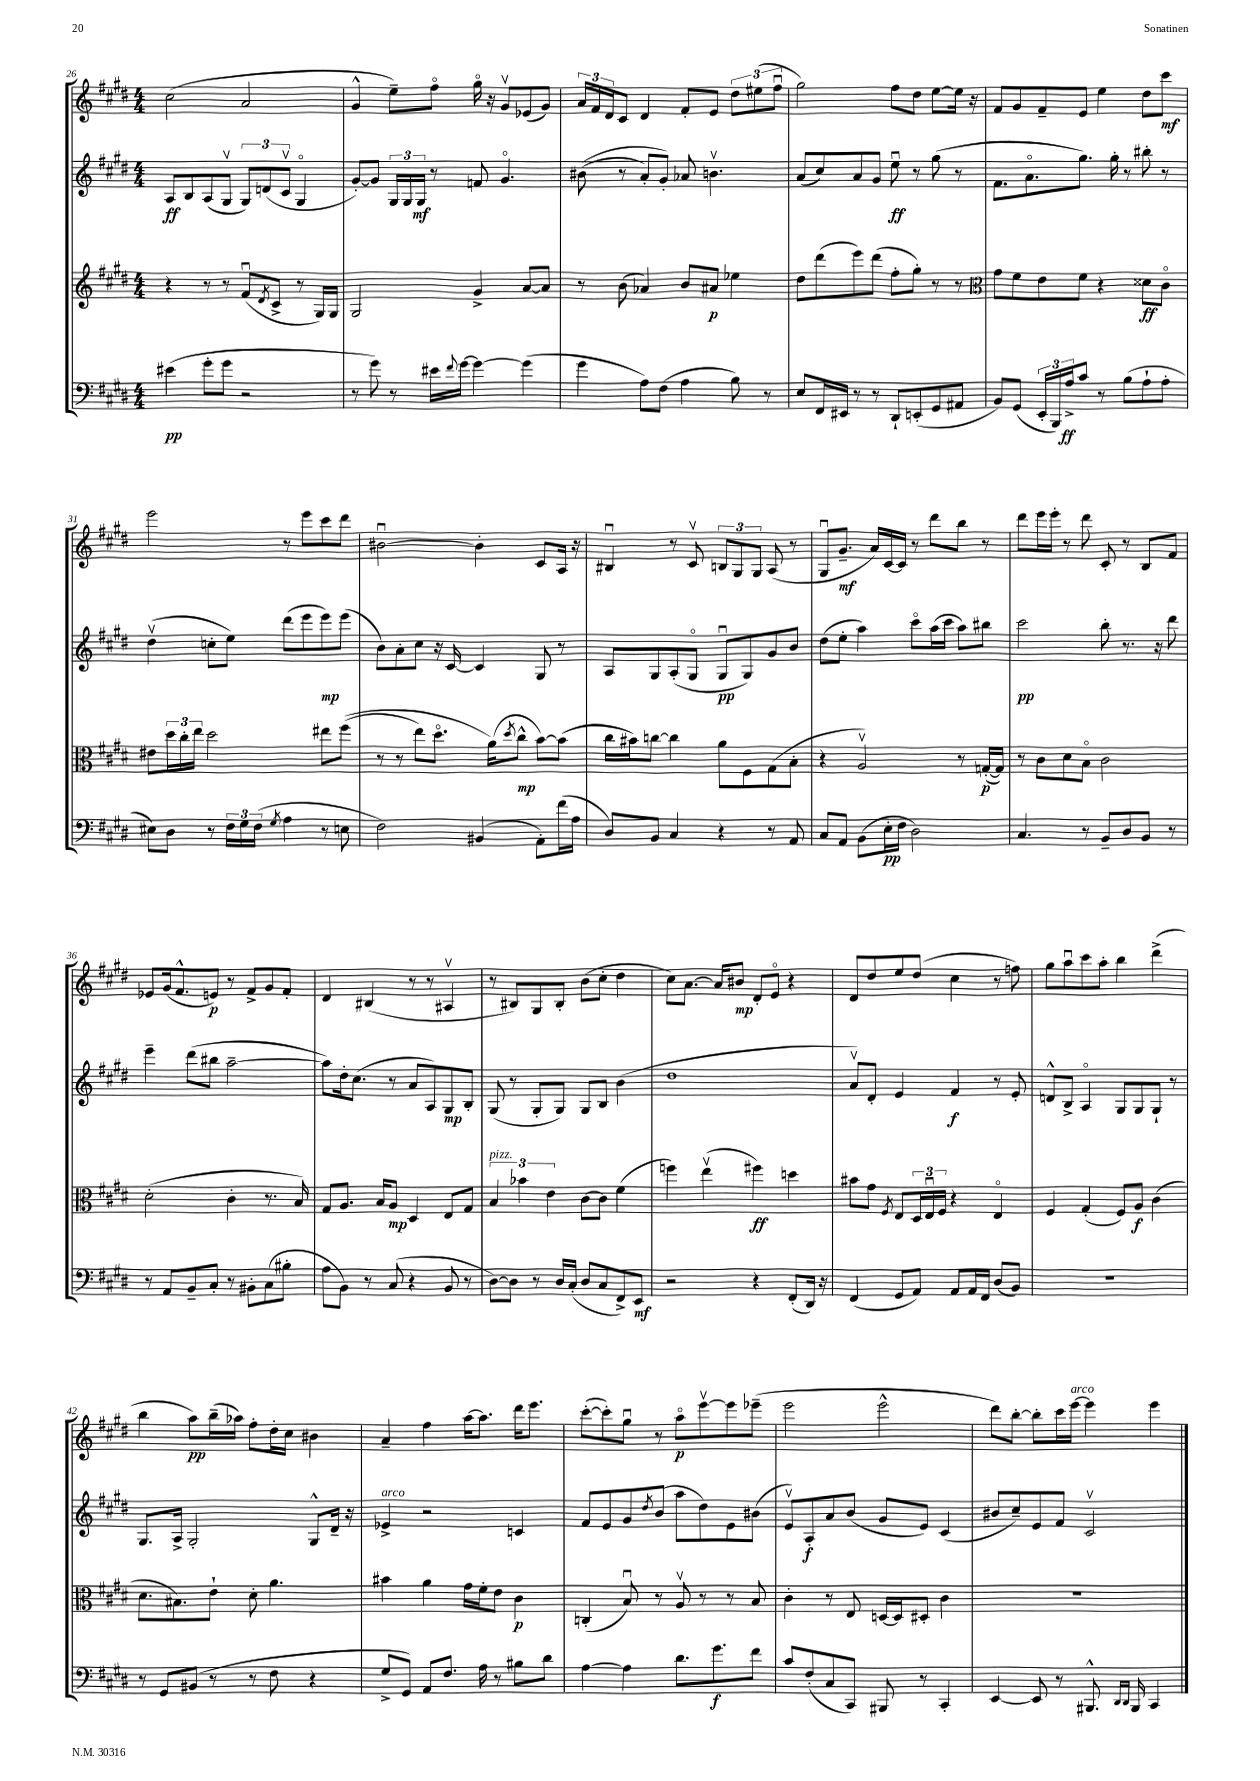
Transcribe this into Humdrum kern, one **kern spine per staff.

**kern	**kern	**kern	**kern
*staff4	*staff3	*staff2	*staff1
*clefF4	*clefG2	*clefG2	*clefG2
*k[f#c#g#d#]	*k[f#c#g#d#]	*k[f#c#g#d#]	*k[f#c#g#d#]
*M4/4	*M4/4	*M4/4	*M4/4
(4e#	4r	8A	(2cc#
.	.	8B	.
8g#'	8r	(8A	.
8g#	8r	8G#v	.
2r	(8f#u	12G#)	2a
.	.	(12d	.
.	8qd#	.	.
.	8c#^	.	.
.	.	12c#v	.
.	8r	4G#o	.
.	16G#)	.	.
.	16G#	.	.
=	=	=	=
8r	2G#	[8g#')	4g#^^
8g#)	.	8g#]	.
8r	.	24G#	8ee~)
.	.	24G#	.
.	.	24G#	.
16e#	.	8r	8ff#o
8qqf#	.	.	.
[16g#	.	.	.
4g#_	4g#^	8f	16gg#o
.	.	.	16r
.	.	4.g#o	8g#v
(4g#]	[8a	.	(8e-
.	8a]	.	8g#)
=	=	=	=
4g#	8r	&((8b#	24a
.	.	.	24f#
.	.	.	24d#
.	(8b	8r	8c#
8A)	4a-)	8a')	4d#
(8F#	.	8g#'&)	.
4A	8b	8a-	8f#'
.	8a#	4.bv	8e
8B)	4ee-	.	12dd#
.	.	.	(12ee#
8r	.	.	.
.	.	.	12ff#u
=	=	=	=
8E	8dd#	(8a	2gg#)
16FF#	(8ddd#	8cc#)	.
16EE#	.	.	.
8r	8eee)	8a	.
8r	(8ddd#	8g#	.
8DD#`	8ff#'	8eeu	8ff#
(8EE'	8gg#')	8r	8dd#
8GG#	8r	(8gg#	[8ee
8AA#	8r	8r	16ee]
.	.	.	16r
=	=	=	=
*	*clefC3	*	*
8BB)	8g#	8.f#	8f#
(8GG#	8f#	.	8g#
.	.	8.ao	.
24EE'	8e	.	8f#~
24BBB)	.	.	.
24A^	.	.	.
8c#	8f#	8.gg#)	8e
8r	4r	.	4ee
.	.	16gg#'	.
(8B	.	8r	.
8A`	8d##	8bb#'	8dd#
8A'	8c#o	8r	8ccc#
=	=	=	=
8E#)	8e#	(4dd#v	2eee
8D#	24dd#	.	.
.	24cc#'	.	.
.	24ee	.	.
8r	2dd#	8cc'	.
24F#	.	8ee)	.
24G#	.	.	.
(24F#	.	.	.
8qG#	.	.	.
4A	.	(8ddd#	8r
.	.	8eee	8eee
8r	8ee#	8eee)	8ccc#
8E	&((8ff#	(8eee	8ddd#
=	=	=	=
2F#)	8r	8b)	[2b#u
.	8r	8a'	.
.	8ee)	8cc#	.
.	8.dd#o	16r	.
.	.	[16c#	.
(4BB#	.	4c#]	4b#']
.	(16a&)	.	.
.	8qdd#	.	.
.	8cc#^^	.	.
8AA')	[8b)	8G#	8c#
(16f#	(8b]	8r	16A
16A	.	.	16r
=	=	=	=
8D#)	16cc#	8A	4B#u
.	16b#)	.	.
8BB	[8cc	8G#	.
4C#	4cc]	(8A'	8r
.	.	8G#o	8c#v
4r	8a	8G#u	12B
.	.	.	12G#
.	8F#	8G#)	.
.	.	.	12G#
8r	(8G#	8g#	(8A
8AA	8B'	8b	8r
=	=	=	=
8C#	4r	(8dd#	8G#u
8AA	.	8ee'	8.g#~
(8BB	2Av)	4aa)	.
.	.	.	16a)
16E'	.	.	[16c#
16F#	.	.	16c#]
2D#)	.	8ccc#o	8r
.	.	(16aa	8ddd#
.	.	16ccc#	.
.	8r	8aa)	8bb
.	([16G'	8bb#	8r
.	16G])	.	.
=	=	=	=
4.C#	8r	2ccc#	8ddd#
.	8c#	.	16eee
.	.	.	16eee'
.	8d#	.	8r
8r	8Bo	.	8ddd#
8BB~	2c#	8bb'	8c#'
8D#	.	8.r	8r
8BB	.	.	8B
.	.	16r	.
8r	.	8ddd#	8f#
=	=	=	=
8r	(2d#'	4eee~	8e-
8AA	.	.	(16g#
.	.	.	8.f#^^
8BB~	.	(8ddd#	.
8C#'	.	8bb#	8e)
8r	4c#'	[2aa~	8r
8BB#'	.	.	8f#^
(8C#	8.r	.	8g#
8B#'	.	.	8f#'
.	16B)	.	.
=	=	=	=
8A	8G#	8aa])	4d#
8BB)	8.A	16dd#'	.
.	.	(8.cc#	.
8r	.	.	(4B#
.	16B	.	.
(8C#	8A	8r	.
4r	4D#	8a	8r
.	.	8A)	8r
8BB	8E	8G#	4A#v
8r	8G#	8B'	.
=	=	=	=
[8D#)	6B	(8G#	8r
8D#]	.	8r	8B#)
.	6b-	.	.
8r	.	8G#'	8G#
.	6e	.	.
16D#	.	8G#)	8B#'
(16C#'	.	.	.
8D#	[8c#	8G#	(8b
8C#	8c#]	8B	8cc#'
8FF#^)	(4f#	(4b	4dd#
8EE	.	.	.
=	=	=	=
2r	4ff)	1dd#	8cc#)
.	.	.	[8.a
.	(4eev	.	.
.	.	.	16a]
.	.	.	8b#
4r	4ff#)	.	8d#'
.	.	.	8eo
(8FF#'	4dd	.	4r
16DD#)	.	.	.
16r	.	.	.
=	=	=	=
(4FF#	8b#	8av)	8d#
.	8g#	8d#'	8dd#
.	8qF#	.	.
8GG#	8E	4e	8ee
8AA)	24D#	.	(8dd#
.	24Eu	.	.
.	24F#	.	.
8AA	4r	4f#	4cc#
16AA	.	.	.
16FF#	.	.	.
(8D#	4Eo	8r	8r
8BB)	.	8e'	8ff)
=	=	=	=
1r	4F#	8d^^	8gg#
.	.	8B^	8aau
.	(4G#'	4Ao	8ccc#
.	.	.	8aa'
.	8F#)	8G#	4bb
.	8A	8G#	.
.	(4c#	8G#`	(4ddd#^
.	.	8r	.
=	=	=	=
8r	8.d#	8.G#	4bb
8GG#	.	.	.
.	8.B#)	16A^	.
(8BB#	.	2G#'	8aa)
8r	8e`	.	(16bb~
.	.	.	16aa-)
8r	8d#'	.	8ff#'
8F#	4.a	.	16dd#'
.	.	.	16cc#
4r	.	8G#^^	4b#
.	.	16d#~	.
.	.	16r	.
=	=	=	=
8G#^	4b#	4e-^	4a~
8GG#)	.	.	.
8AA	4a	2r	4ff#
8.F#	.	.	.
.	16g#	.	[16aa
16A	16f#'	.	8.aa]
8r	8e	.	.
8B#	4c#	4c	16ddd#
.	.	.	8.eee
8d#	.	.	.
=	=	=	=
[4A	(4C'	8f#	([8ccc#'
.	.	8e	8ccc#'])
4A]	8Bu)	8g#	8gg#u
.	.	8qdd#	.
.	8r	(8b	8r
8.d#	8Av	8aa	8aao
.	8r	8dd#)	[8eeev
8.g#	.	.	.
.	8r	8e	8eee]
8f#	8B	(8b#	(8eee-~
=	=	=	=
8c#	4c#'	8ev)	2eee
(8F#'	.	8A'	.
8C#	8r	8a	.
8CC#)	8E	(8b	.
8BBB#	[16D	8g#	2eee^^
.	16D]	.	.
8r	8D#'	8e)	.
4CC#'	4c#	(4c#	.
=	=	=	=
[4EE	1r	8b#	8ddd#)
.	.	8cc#~)	[8bb'
8EE]	.	8e	8bb']
8r	.	8f#	16ccc#
.	.	.	[16eee
8.BBB#^^	.	2c#v	4eee]
16qqDD#	.	.	.
16qqDD#	.	.	.
16BBB#	.	.	.
4CC#	.	.	4eee
==	==	==	==
*-	*-	*-	*-
